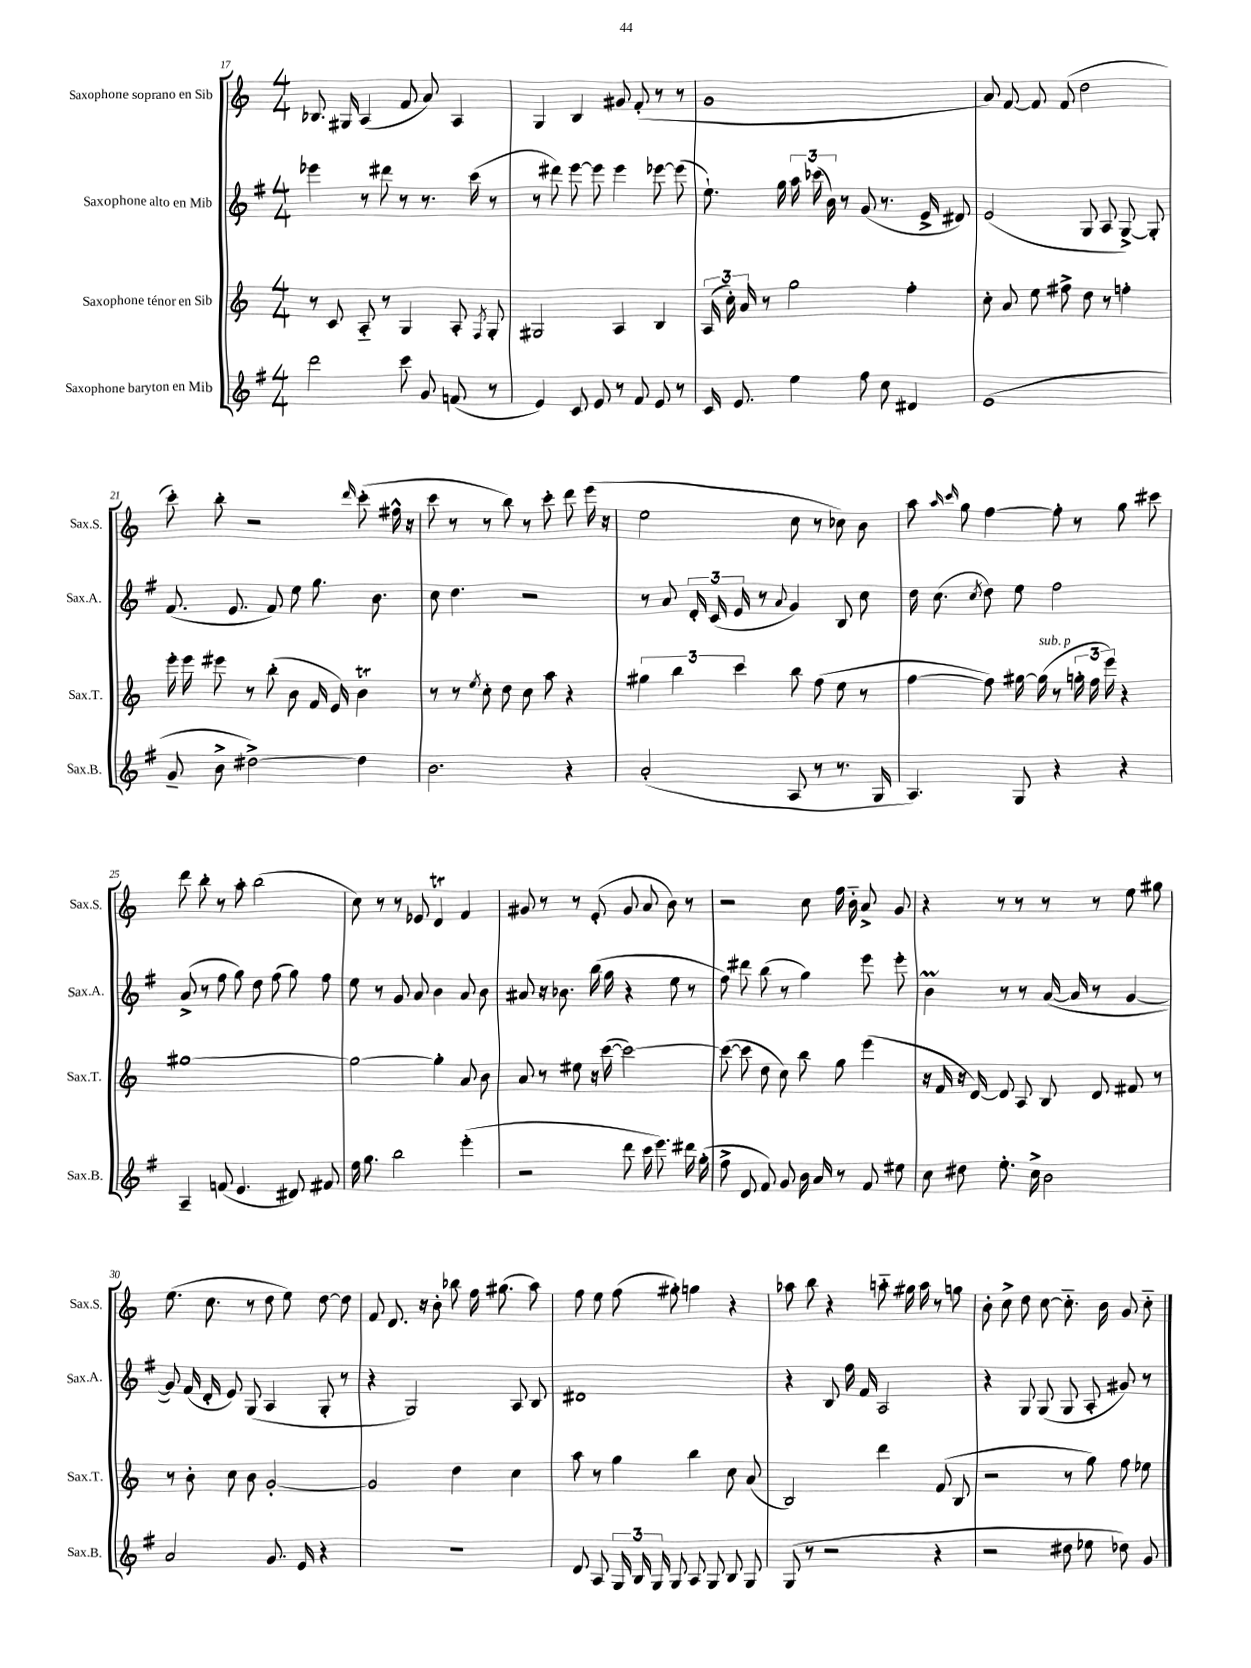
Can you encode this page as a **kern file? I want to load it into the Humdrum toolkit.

**kern	**kern	**kern	**kern
*part4	*part3	*part2	*part1
*staff4	*staff3	*staff2	*staff1
*I"Saxophone baryton en Mib	*I"Saxophone ténor en Sib	*I"Saxophone alto en Mib	*I"Saxophone soprano en Sib
*I'Sax.B.	*I'Sax.T.	*I'Sax.A.	*I'Sax.S.
*clefG2	*clefG2	*clefG2	*clefG2
*k[f#]	*k[]	*k[f#]	*k[]
*M4/4	*M4/4	*M4/4	*M4/4
=17	=17	=17	=17
2ddd\	8r	4eee-X\	8.B-X/
.	8c/	.	.
.	.	.	16G#X/
.	8A/	8r	(4A/
.	8r	8ddd#X\	.
8ccc\	4G/	8r	8f/
8g/	.	8.r	8a/)
(8fn/	8A'/	.	4A/
.	.	(16ccc\	.
.	8qF/	.	.
8r	8G'/	8r	.
=18	=18	=18	=18
4e/)	2G#X/	8r	4G/
.	.	8ddd#X\)	.
8c/	.	[8eee\	4B/
8e/	.	8eee\]	.
8r	4A/	4eee\	8g#X/
8f#/	.	.	(8f'/
8e/	4B/	[8eee-X\	8r
8r	.	(8eee-\]	8r
=19	=19	=19	=19
16c/	(24A/	8.ee`\)	1g
.	24cc'\)	.	.
8.e/	.	.	.
.	24a/	.	.
.	8r	.	.
.	.	16gg\	.
4ee\	2gg\	24aa\	.
.	.	(24ccc-X\	.
.	.	24b\)	.
.	.	8r	.
8ff#\	.	(8g/	.
8cc\	.	8.r	.
4d#X/	4ff'\	.	.
.	.	16e^/	.
.	.	8d#X/)	.
=20	=20	=20	=20
(1e	8cc'\	(2e/	8a/)
.	8a/	.	[8f/
.	8ee\	.	8f/]
.	8ff#X^\	.	(8f/
.	8dd\	8G/	2dd\
.	8r	8A/	.
.	4ffn'\	[8G^/)	.
.	.	8G'/]	.
!!LO:LB:g=z
=21	=21	=21	=21
8g~/	16eee'\	(8.f#/	8ccc'\)
.	16eee\	.	.
8b^\	8eee#X\	.	8bb'\
.	.	8.e/	.
[2dd#X^\)	8r	.	2r
.	(8bb'\	8f#/)	.
.	8b\	8ee\	.
.	16f/	8.gg\	.
.	16e/)	.	.
.	.	.	16qqddd/
4dd#\]	4bt\	.	(8ccc'\
.	.	8.b\	.
.	.	.	16ff#X^^\
.	.	.	16r
=22	=22	=22	=22
2.b\	8r	8cc\	8ccc\
.	8r	4.dd\	8r
.	8qee/	.	.
.	8cc'\	.	8r
.	8dd\	.	8bb\)
.	8cc\	2r	8r
.	8aa\	.	8ccc'\
4r	4r	.	8ddd\
.	.	.	(16eee\
.	.	.	16r
=23	=23	=23	=23
(2a'/	6gg#X\	8r	2ee\
.	.	8a/	.
.	6bb\	.	.
.	.	24d'/	.
.	.	(24c/	.
.	6ccc\	24e/	.
.	.	8r	.
.	.	8qqa/	.
8A/	8bb\	4g/)	8cc\
8r	(8ff\	.	8r
8.r	8ee\	8B/	8cc-X\)
.	8r	8cc\	8b\
16G/	.	.	.
=24	=24	=24	=24
4.A/)	[4ff\	16dd\	8aa\
.	.	(8.cc\	.
.	.	.	16qqaa/
.	.	.	16qqccc/
.	.	.	8gg\
.	.	8qcc/	.
.	8ff\])	8dd\)	[4ff\
8G/	[16gg#X\	8ee\	.
!	!LO:TX:a:i:t=sub. p	!	!
.	(16gg#\]	.	.
4r	8r	2ff#\	8ff'\]
.	24ggn'\	.	8r
.	24ff\	.	.
.	24eee\)	.	.
4r	4r	.	8gg\
.	.	.	8ccc#X\
!!LO:LB:g=z
=25	=25	=25	=25
4A~/	[1gg#X	(8a^/	8ddd\
.	.	8r	8bb'\
(8fn/	.	8ff#\	8r
4.e/	.	8gg\)	8aa'\
.	.	8dd\	(2bb\
.	.	(8ff#\	.
8d#X/)	.	8gg\)	.
8f#X/	.	8ff#\	.
=26	=26	=26	=26
16ee\	2gg#\_	8ee\	8cc\)
8.gg\	.	.	.
.	.	8r	8r
2bb\	.	8g/	8r
.	.	8a/	8e-X/
.	4gg#'\]	4b\	4dT/
(4eee'\	8a/	8a/	4f/
.	8b\	8b\	.
=27	=27	=27	=27
2r	8a/	8a#X/	8g#X/
.	8r	16r	8r
.	.	8.b-X\	.
.	8ee#X\	.	8r
.	16r	(16bb\	(8e'/
.	([16ccc\	16gg\	.
8ddd\	2ccc\_)	4r	8g#/
16ccc\	.	.	8a/
8.eee\)	.	.	.
.	.	8ee\	8b\)
16ddd#X\	.	8r	8r
(16gg'\	.	.	.
=28	=28	=28	=28
8ff#^\	(8ccc\_	8ff#\)	2r
8d/	8ccc\]	8ddd#X\	.
8f#/)	8dd\	(8bb\	.
8g/	8cc\)	8r	.
16b\	8bb\	4gg\)	8cc\
16a/	.	.	.
8r	8gg\	.	16ff\
.	.	.	16b\
8f#/	(4eee\	8eee\	8a^/
8ee#X\	.	8eee'\	8g/
=29	=29	=29	=29
8cc\	16r	4bm\	4r
.	16f/	.	.
8dd#X\	16r	.	.
.	[16d/)	.	.
8.ee'\	8d/]	8r	8r
.	8A/	8r	8r
16cc^\	.	.	.
2b\	8B/	([16a/	8r
.	.	16a/]	.
.	8d/	8r	8r
.	8f#X/	[4g/	8ee\
.	8r	.	8gg#X\
!!LO:LB:g=z
=30	=30	=30	=30
2a/	8r	8g/])	(8.ee\
.	8b'\	(16f#/	.
.	.	16d'/	8.cc\
.	8cc\	8e/)	.
.	8b\	(8G/	8r
8.g/	[2g'/	4A/	8dd\
.	.	.	8ee\)
16e/	.	.	.
4r	.	8G'/	[8dd\
.	.	8r	8dd\]
=31	=31	=31	=31
1r	2g/]	4r	8f/
.	.	.	8.d/
.	.	2G/)	.
.	.	.	16r
.	.	.	8b'\
.	4dd\	.	8bb-X\
.	.	.	16ff\
.	.	.	(8.gg#X\
.	4cc\	8A/	.
.	.	8B/	8aa\)
=32	=32	=32	=32
8d/	8aa\	1d#X	8ff\
8A/	8r	.	8ee\
24G/	4gg\	.	(8ff\
24B/	.	.	.
24G/	.	.	.
8G/	.	.	8gg#X'\)
8A/	4bb\	.	4ggn\
8G/	.	.	.
8B/	8cc\	.	4r
8G/	(8a/	.	.
=33	=33	=33	=33
(8G/	2B/)	4r	8aa-X\
8r	.	.	8bb\
2r	.	8B/	4r
.	.	16ff#\	.
.	.	16f#/	.
.	4ddd\	2A/	8aan\
.	.	.	16gg#X\
.	.	.	16aa\
4r	(8f/	.	8r
.	8B/	.	8ggn\
=34	=34	=34	=34
2r	2r	4r	8b'\
.	.	.	8cc^\
.	.	8G/	8dd\
.	.	(8G/	[8cc\
8dd#X\	8r	8G/	8.cc\]
8ee-X\	8gg\)	8A'/	.
.	.	.	16b\
8dd-X\)	8ff\	8g#X/)	8g/
8g/	8ee-X\	8r	8cc\
==	==	==	==
*-	*-	*-	*-
